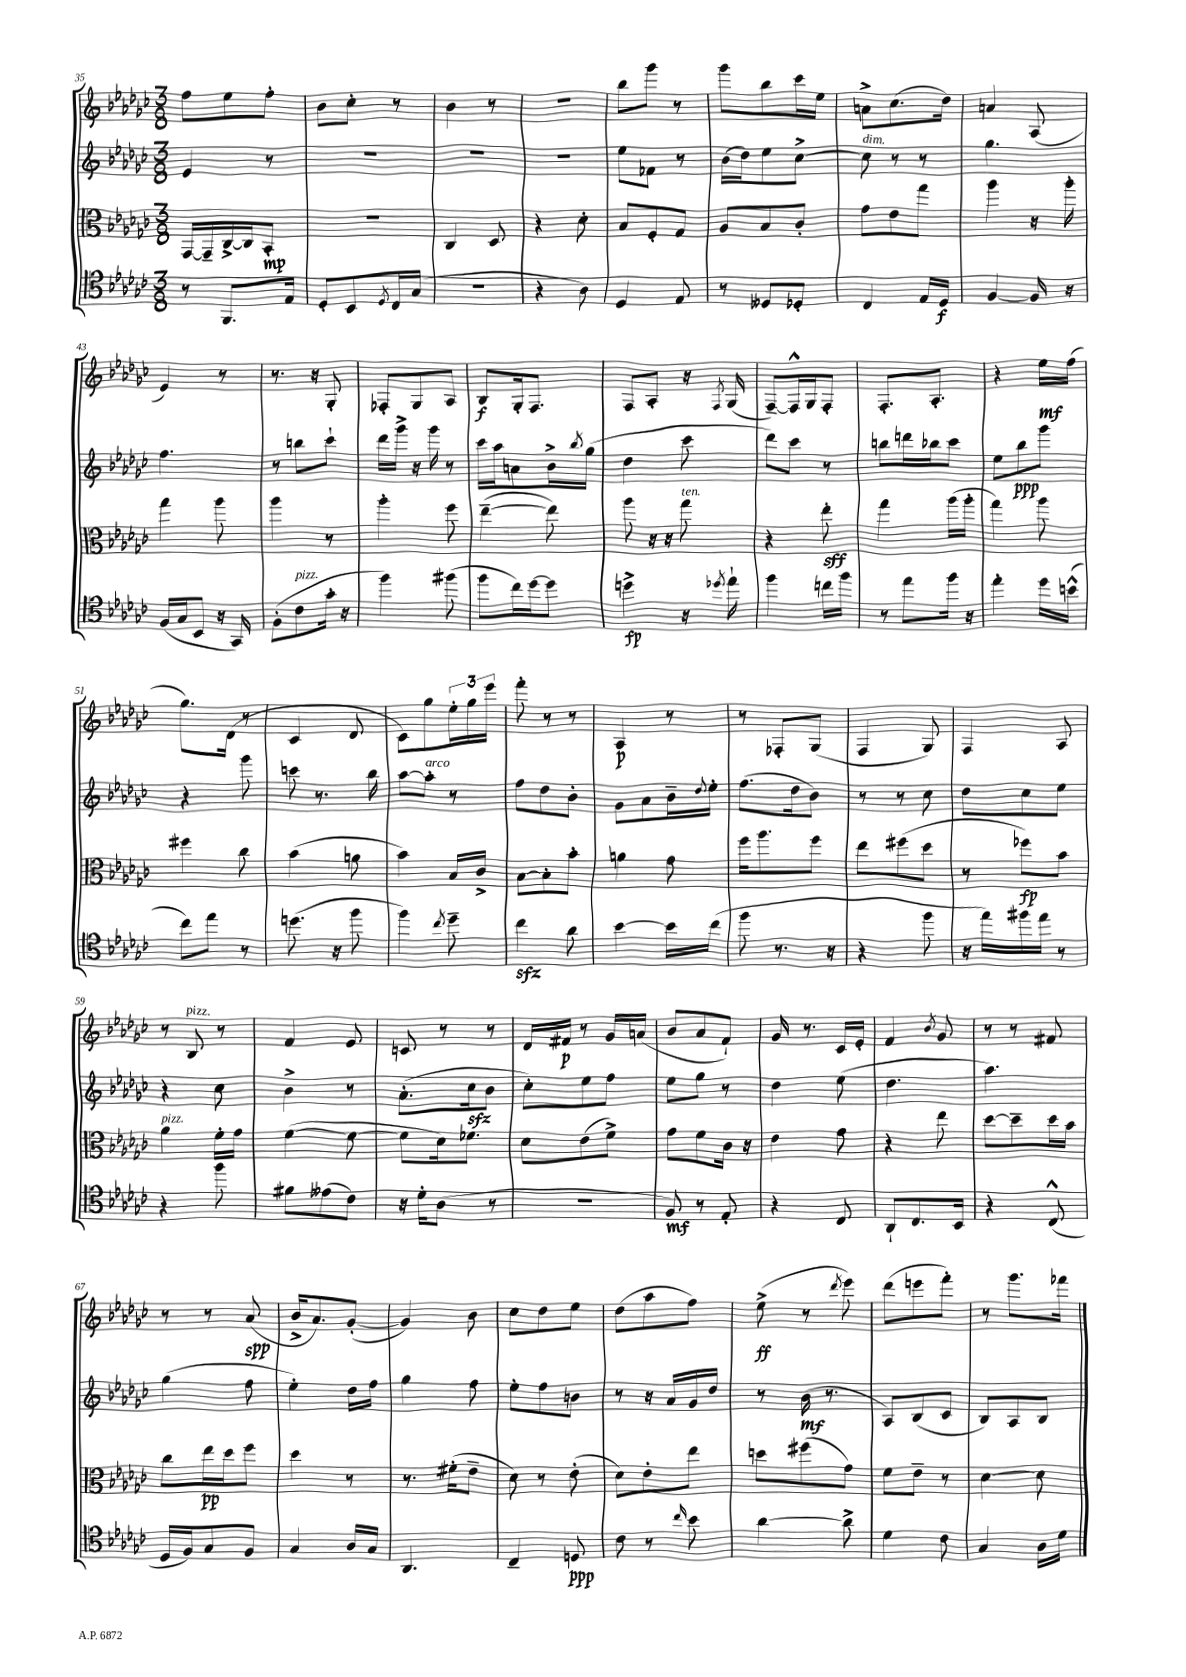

**kern	**kern	**kern	**kern
*staff4	*staff3	*staff2	*staff1
*clefC4	*clefC3	*clefG2	*clefG2
*k[b-e-a-d-g-c-]	*k[b-e-a-d-g-c-]	*k[b-e-a-d-g-c-]	*k[b-e-a-d-g-c-]
*M3/8	*M3/8	*M3/8	*M3/8
8r	[16GG-/LL	4e-/	8ff\L
.	16GG-~/]	.	.
8.FF/L	[16C-^/	.	8ee-\
.	16C-/]J	.	.
.	8BB-'/J	8r	8ff'\J
16E-/Jk	.	.	.
=	=	=	=
8D-'/L	4.r	4.r	8b-\L
8BB-/	.	.	8cc-'\J
8qD-/	.	.	.
16C-/L	.	.	8r
(16G-/JJ	.	.	.
=	=	=	=
4.r	4C-/	4.r	4b-\
.	8D-/	.	8r
=	=	=	=
4r	4r	4.r	4.r
8A-\)	8d-'\	.	.
=	=	=	=
4D-/	8B-/L	8ee-\L	8bb-\L
.	8F'/	8f-\J	8ggg-\J
8E-/	8G-/J	8r	8r
=	=	=	=
8r	8A-/L	(16b-\LL	8ggg-\L
.	.	16dd-\J)	.
8D--/L	8B-/	8ee-\	8bb-\
8D-'/J	8c-'/J	[8cc-^\J	16ccc-\L
.	.	.	16ee-\JJ
=	=	=	=
4C-/	8g-\L	8cc-\]	8a^\L
.	8e-\	8r	(8.cc-\
16E-/LL	8gg-\J	8r	.
16D-/JJ	.	.	16dd-\Jk)
=	=	=	=
[4F/	4aa-\	4.gg-\	4a/
16F/]	16r	.	(8A-/
16r	16aa-'\	.	.
=	=	=	=
(16F/LL	4gg-\	4.ff\	4e-/)
16G-/J	.	.	.
8BB-/J	.	.	.
16r	8aa-\	.	8r
16GG-/)	.	.	.
=	=	=	=
(8F'\L	4aa-\	8r	8.r
8c-\	.	8bb\L	.
.	.	.	16r
16g-'\Jk	8r	8ccc-`\J	8G-'/
16r	.	.	.
=	=	=	=
4ff\)	4aa-'\	16ddd-\LL	8F-'/L
.	.	16ggg-^\JJ	.
.	.	16r	8G-/
.	.	16ggg-\	.
(8ff#\	8ff\	8r	8A-/J
=	=	=	=
8ff\L	([4ee-~\	16ccc-\LL	8B-/L
.	.	16aa-\J	.
16cc-\L)	.	8a\	16G-'/k
[16dd-\J	.	.	8.F/J
8dd-\]J	8ee-\])	16b-^\L	.
.	.	8qbb-/	.
.	.	(16gg-\JJ	.
=	=	=	=
4dd^\	8aa-\	4dd-\	8F/L
.	16r	.	8A-'/J
.	16r	.	.
16r	8gg-\	8ccc-\	16r
8qdd-/	.	.	8qF/
16ee-`\	.	.	(16G-/
=	=	=	=
4ff\	4r	8ddd-\L)	[8F~/L)
.	.	8ccc-\J	16F^^/]L
.	.	.	16G-/J
16cc\LL	8ee-'\	8r	8F'/J
16ff\JJ	.	.	.
=	=	=	=
8r	4gg-\	8bb\L	8.F'/L
8ee-\L	.	16ddd\L	.
.	.	16bb-\J	8.A-'/J
16ff\Jk	(16aa-\LL	8ccc-\J	.
16r	16aa-'\JJ	.	.
=	=	=	=
4ee-'\	4gg-\)	8ee-\L	4r
.	.	8bb-\	.
16dd-\LL	8aa-\	8ggg-\J	16ee-\LL
(16b^^\JJ	.	.	(16ff\JJ
=	=	=	=
8cc-\L)	4ff#\	4r	8.gg-\L)
8ee-\J	.	.	.
.	.	.	(16d-\Jk
8r	8cc-\	8ggg-\	8r
=	=	=	=
(8.dd\	(4b-\	8ccc\	4c-/
.	.	8.r	.
16r	.	.	.
8ff\	8a\	.	8d-/
.	.	16bb-\	.
=	=	=	=
4ff\)	4b-\)	[8aa-\L	8c-\L)
.	.	8aa-'\]J	8gg-\
8qcc-/	.	.	.
8dd-~\	16B-/LL	8r	24ee-'\L
.	.	.	24gg-\
.	16c-^/JJ	.	.
.	.	.	24eee-\JJ
=	=	=	=
4cc-\	[8B-\L	8ff\L	8fff'\
.	8B-'\]	8dd-\	8r
8a-\	8b-'\J	8b-'\J	8r
=	=	=	=
[4b-\	4a\	8g-\L	4A-/
.	.	8a-\	.
16b-\]LL	8g-\	16b-~\L	8r
.	.	8qqdd-/	.
(16cc-\JJ	.	16ee-'\JJ	.
=	=	=	=
8ff\	16ff\LK	(8.ff\L	8r
.	8.aa-\	.	.
8.r	.	.	8F-'/L
.	.	16dd-\k	.
.	8ff\J	8b-\J)	(8G-/J
16r	.	.	.
=	=	=	=
4r	8ee-\L	8r	4F/
.	(8ff#\	8r	.
8ff\	8dd-\J	8cc-\	8G-/)
=	=	=	=
16r	8r	8dd-\L	4F/
16ee-\LL)	.	.	.
16ff#\	8ff-\L)	8cc-\	.
16ee-\JJ	.	.	.
8r	8b-\J	8ee-\J	8A-/
=	=	=	=
4r	4a-\	4r	8r
.	.	.	8B-/
8ff\	16f'\LL	8cc-\	8r
.	16g-\JJ	.	.
=	=	=	=
8f#\L	([4f\	4b-^\	4f/
(8e--\	.	.	.
8c-\J)	8f\_	8r	8e-/
=	=	=	=
16r	8f\]L	(8.a-'\L	8c/
16d-'\LK	.	.	.
(8A-\J	16d-\k)	.	8r
.	8.f-\J	16cc-\k	.
8r	.	8b-\J	8r
=	=	=	=
4.r	8d-\L	8cc-'\L)	16d-/LL
.	.	.	16f#/JJ
.	(8e-\	8ee-\	8r
.	8f^\J)	8ff\J	16g-/LL
.	.	.	(16a/JJ
=	=	=	=
8F/)	8g-\L	8ee-\L	8b-/L
8r	8f\	8gg-\J	8a-/
8E-'/	16c-\Jk	8r	8f`/J)
.	16r	.	.
=	=	=	=
4r	4e-\	4dd-\	16g-/
.	.	.	8.r
8C-/	8g-\	(8ee-\	16c-/LL
.	.	.	16e-'/JJ
=	=	=	=
8AA-`/L	4r	4.dd-\	4f/
8.C-/	.	.	.
.	.	.	8qb-/
.	8ee-\	.	8g-/
16BB-/Jk	.	.	.
=	=	=	=
4r	[8dd-\L	4.aa-\)	8r
.	8dd-~\]	.	8r
(8C-^^/	16dd-\L	.	8f#/
.	16b-\JJ	.	.
=	=	=	=
16D-/LL	8cc-\L	(4gg-\	8r
16F/J)	.	.	.
8G-/	16ee-\L	.	8r
.	16dd-\J	.	.
8F/J	8ff\J	8ff\	(8a-/
=	=	=	=
4G-/	4dd-\	4ee-'\)	16b-^/LK
.	.	.	8.a-/)
16A-/LL	8r	16dd-\LL	([8g-'/J
16G-/JJ	.	16ff\JJ	.
=	=	=	=
4.AA-/	8.r	4gg-\	4g-/])
.	(16f#'\LK	.	.
.	8e-~\J	8ff\	8b-\
=	=	=	=
4C-~/	8d-\)	8ee-'\L	8cc-\L
.	8r	8ff\	8dd-\
8D/	(8e-'\	8b\J	8ee-\J
=	=	=	=
8c-\	8d-\L)	8r	(8dd-\L
8r	8e-'\	16r	8aa-\
.	.	16a-/LL	.
16qqcc-/	.	.	.
8b-\	8ee-\J	16g-/	8ff\J)
.	.	16dd-/JJ	.
=	=	=	=
[4a-\	8dd\L	8r	(8ee-^\
.	(8ff#\	(16b-\	8r
.	.	8.r	.
.	.	.	8qddd-/
8a-^\]	8g-\J)	.	8eee-\)
=	=	=	=
4d-\	8f\L	8A-/L)	(8ddd-\L
.	8e-~\J	(8B-/	8eee\
8c-\	8r	8c-/J	8fff'\J)
=	=	=	=
4G-/	[4d-\	8B-/L)	8r
.	.	8A-/	8.ggg-\L
16A-\LL	8d-\]	8B-/J	.
16d-\JJ	.	.	16fff-\Jk
==	==	==	==
*-	*-	*-	*-
